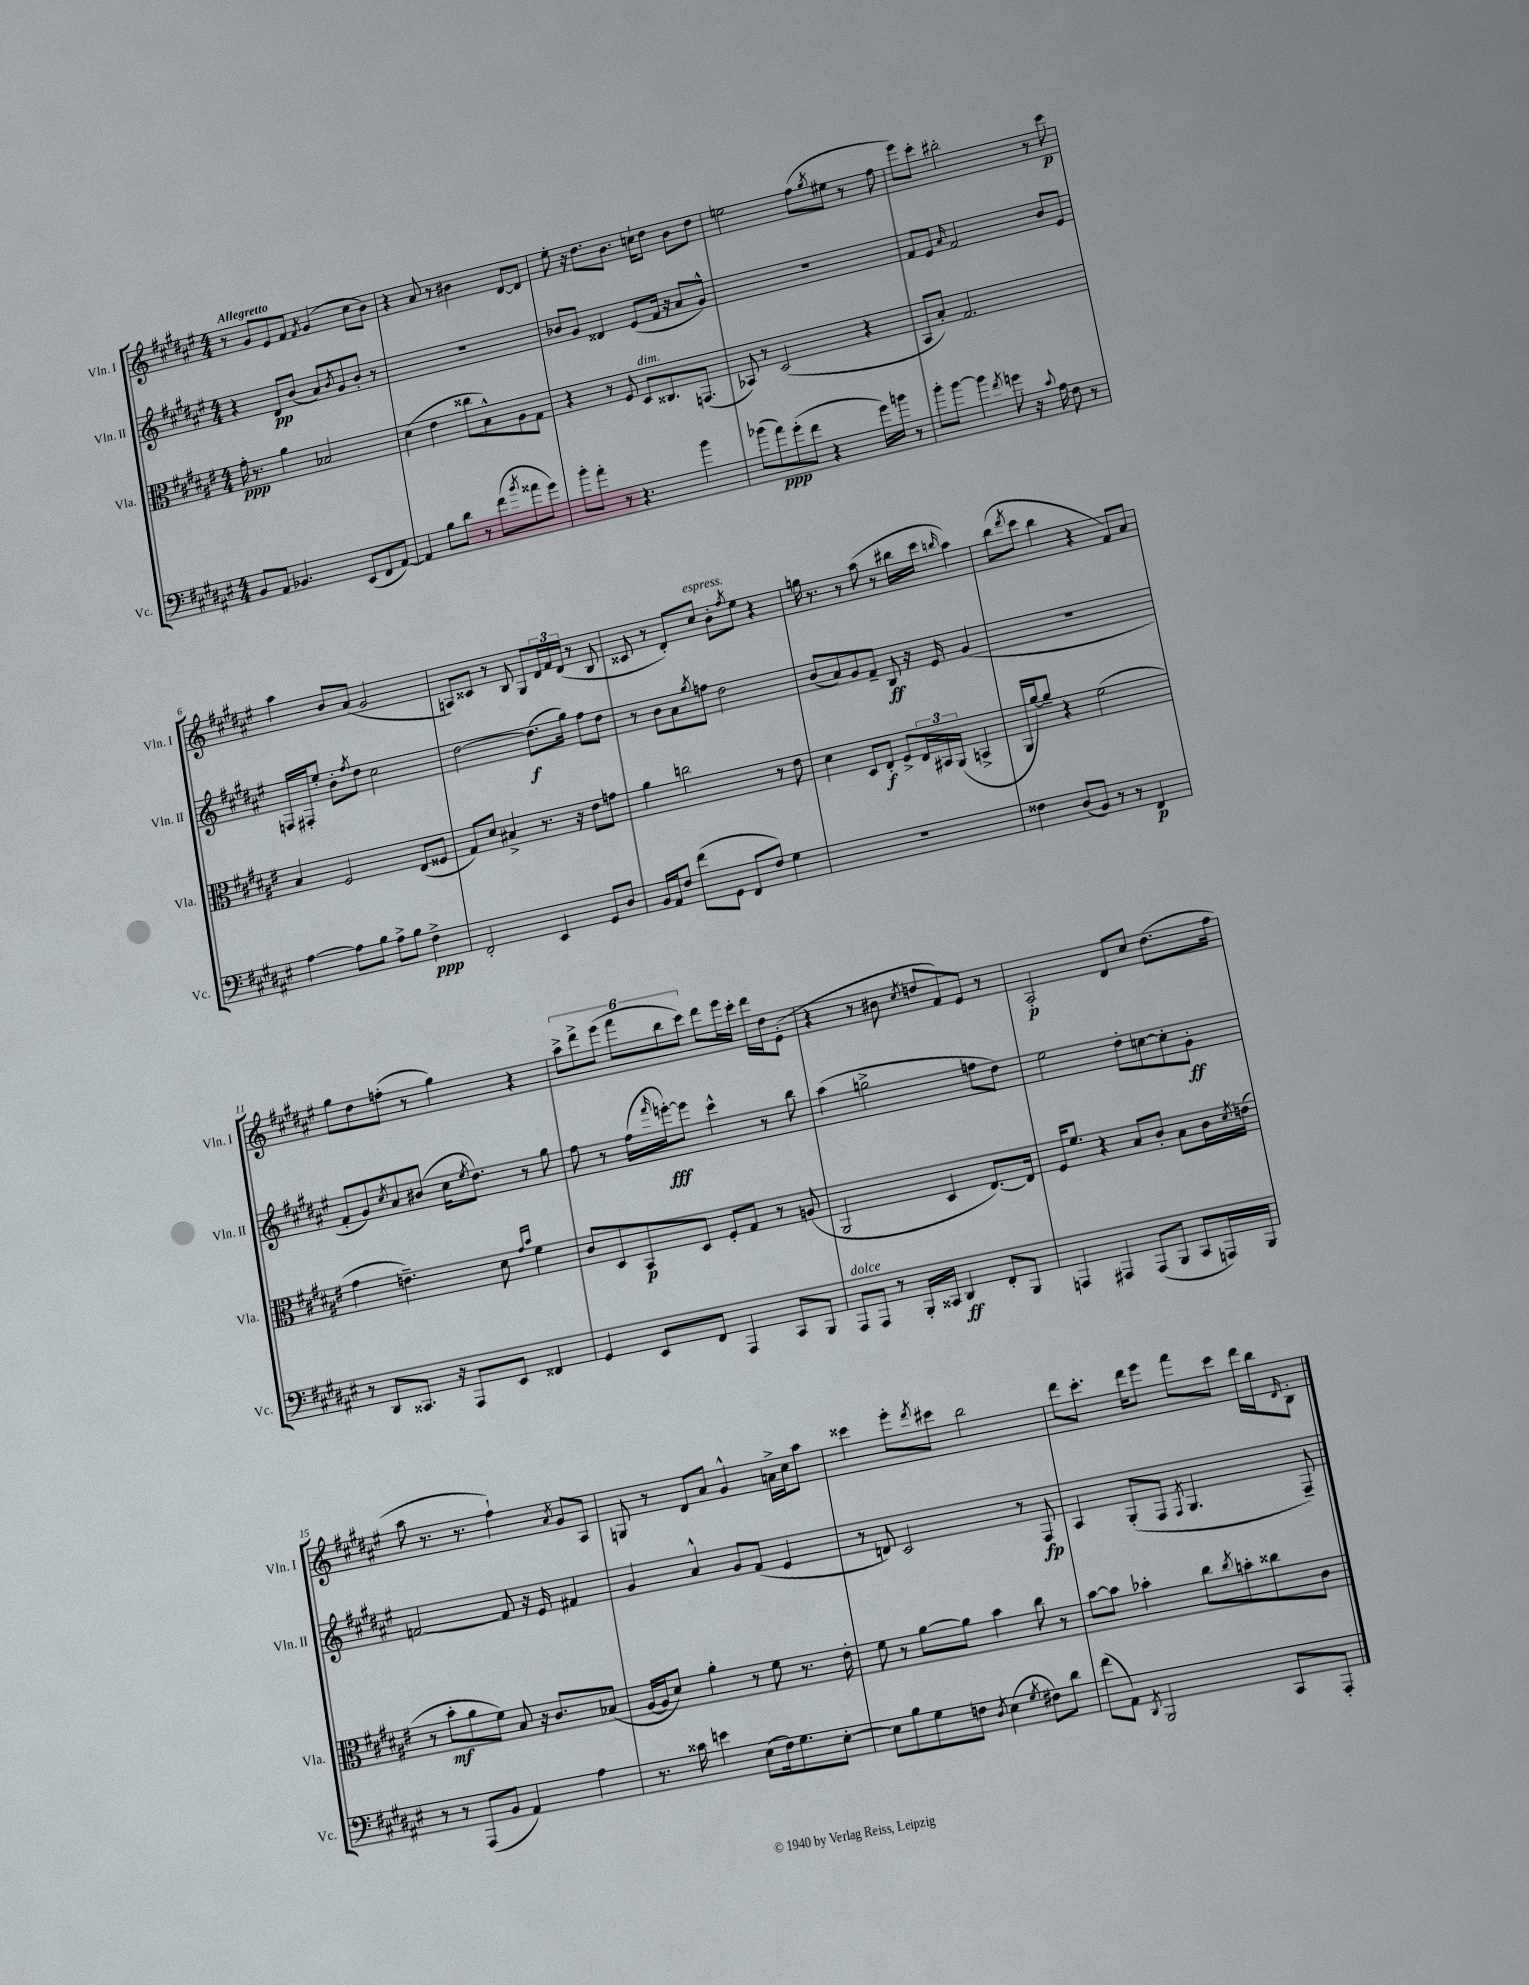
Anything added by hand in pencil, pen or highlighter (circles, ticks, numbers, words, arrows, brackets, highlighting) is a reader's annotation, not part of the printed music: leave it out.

**kern	**dynam	**kern	**dynam	**kern	**dynam	**kern	**dynam
*part4	*part4	*part3	*part3	*part2	*part2	*part1	*part1
*staff4	*staff4	*staff3	*staff3	*staff2	*staff2	*staff1	*staff1
*I"Vc.	*	*I"Vla.	*	*I"Vln. II	*	*I"Vln. I	*
*I'Vc.	*	*I'Vla.	*	*I'Vln. II	*	*I'Vln. I	*
*clefF4	*	*clefC3	*	*clefG2	*	*clefG2	*
*k[f#c#g#d#a#e#]	*	*k[f#c#g#d#a#e#]	*	*k[f#c#g#d#a#e#]	*	*k[f#c#g#d#a#e#]	*
*M4/4	*	*M4/4	*	*M4/4	*	*M4/4	*
=1	=1	=1	=1	=1	=1	=1	=1
!	!	!	!	!	!	!LO:TX:a:B:t=Allegretto	!
8BB/L	.	16g#'\	ppp	4r	.	8r	.
.	.	8.r	.	.	.	.	.
8AA#/J	.	.	.	.	.	8g#/L	.
4.BB-X/	.	4a#\	.	8d#/L	pp	8e#/	.
.	.	.	.	(8b/J	.	8f#/J	.
.	.	.	.	.	.	8qf#/	.
.	.	2B-X/	.	8a#/L)	.	(4g#/	.
.	.	.	.	8qb/	.	.	.
(8EE#/L	.	.	.	8g#/	.	.	.
8FF#/	.	.	.	8b'/J	.	8cc#\L	.
[8AA#/J)	.	.	.	8r	.	8b\J)	.
=2	=2	=2	=2	=2	=2	=2	=2
4AA#/]	.	(4d#\	.	1r	.	4r	.
8B\L	.	4e#\	.	.	.	8a#/	.
8d#\J	.	.	.	.	.	8r	.
8r	.	8cc##X\L	.	.	.	4b#X\	.
(8f#\L	.	8B^^\)	.	.	.	.	.
8qb/	.	.	.	.	.	.	.
8a##X\	.	8A#\	.	.	.	[8d#/L	.
8g#\J)	.	8G#\J	.	.	.	8d#/J]	.
=3	=3	=3	=3	=3	=3	=3	=3
8b'\L	.	4r	.	8b-X/L	.	8ee#'\	.
8a#'\J	.	.	.	8g#/J	.	16r	.
.	.	.	.	.	.	8.dd#\L	.
8r	.	8r	.	4d##X/	.	.	.
4.r	.	8F#/	.	.	.	8.b\J	.
!	!	!LO:TX:a:i:t=dim.	!	!	!	!	!
.	.	8D#/L	.	(8e#/L	.	.	.
.	.	.	.	.	.	16ccn`\KL	.
.	.	8.C##X/	.	16f#/Jk	.	8dd#\J	.
.	.	.	.	16r	.	.	.
4b\	.	.	.	8a#/L	.	8b\L	.
.	.	(8.GGn/J	.	.	.	.	.
.	.	.	.	8g#^^/J)	.	8dd#\J	.
=4	=4	=4	=4	=4	=4	=4	=4
(8b-X\L	.	8BB-X/)	.	1r	.	2een\	.
8a#\)	ppp	8r	.	.	.	.	.
(8g#'\	.	(2D#/	.	.	.	.	.
8f#\J	.	.	.	.	.	.	.
4r	.	.	.	.	.	(8ff#\L	.
.	.	.	.	.	.	8qgg#/	.
.	.	.	.	.	.	8ee#X\J	.
16g#\LL)	.	4r	.	.	.	8r	.
16bn\JJ	.	.	.	.	.	.	.
8r	.	.	.	.	.	8ff#\	.
=5	=5	=5	=5	=5	=5	=5	=5
8b'\L	.	8BB/L	.	8f#/L	.	8eee#\L)	.
[8b\J	.	8B'/J)	.	8e#/J	.	8ccc#'\J	.
.	.	.	.	16qqa#/	.	.	.
4b\]	.	2.G#/	.	2f#/	.	2bb#X'\	.
8qf#/	.	.	.	.	.	.	.
8gn\	.	.	.	.	.	.	.
16r	.	.	.	.	.	.	.
8qqc#/	.	.	.	.	.	.	.
16A#\	.	.	.	.	.	.	.
8F#\	.	.	.	8b/L	.	8r	.
8r	.	.	.	8e#/J	.	8ccc#\	p
!!LO:LB:g=z
=6	=6	=6	=6	=6	=6	=6	=6
[4A#\	.	4B/	.	16Fn/LL	.	4aa#\	.
.	.	.	.	16F#X'/J	.	.	.
.	.	.	.	8ee#'/J	.	.	.
8A#\L]	.	2F#/	.	8b'\L	.	8b/L	.
.	.	.	.	8qff#/	.	.	.
8B\J	.	.	.	8dd#\J	.	(8a#/J	.
8A#^\L	.	.	.	2cc#\	.	2g#/	.
8B\J	.	.	.	.	.	.	.
4F#^\	ppp	(8E#/L	.	.	.	.	.
.	.	8F##X/J	.	.	.	.	.
=7	=7	=7	=7	=7	=7	=7	=7
2FF#'/	.	8G#/L)	.	[2dd#\	.	8An/L)	.
.	.	8d#/J	.	.	.	8c##X/J	.
.	.	4B#X^/	.	.	.	8r	.
.	.	.	.	.	.	8B/	.
4EE#/	.	8.r	.	(8.dd#\L]	f	8G#/L	.
.	.	.	.	.	.	24d#/L	.
.	.	.	.	.	.	24f#/	.
.	.	16r	.	16gg#\Jk)	.	.	.
.	.	.	.	.	.	(24d#/JJ	.
8GG#/L	.	8e#\L	.	8ff#\L	.	8r	.
8D#/J	.	8gn\J	.	8dd#\J	.	8B/	.
=8	=8	=8	=8	=8	=8	=8	=8
16BB/LL	.	4a#\	.	8r	.	8c##X/	.
16AA#/J	.	.	.	.	.	.	.
8F#/J	.	.	.	8b\L	.	8r	.
(8f#\L	.	2ccn\	.	8a#\	.	8d#'/L)	.
.	.	.	.	8qgg#/	.	.	.
!	!	!	!	!	!	!LO:TX:a:i:t=espress.	!
8GG#\J	.	.	.	8ffn\J	.	8cc#/J	.
8FF#/L	.	.	.	2dd#\	.	8b'\L	.
.	.	.	.	.	.	8qff#/	.
8F#/J)	.	.	.	.	.	8ee#\J	.
4G#\	.	8r	.	.	.	4r	.
.	.	8e#\	.	.	.	.	.
=9	=9	=9	=9	=9	=9	=9	=9
1r	.	4d#\	.	(8b/L	.	16ggn\	.
.	.	.	.	.	.	8.r	.
.	.	.	.	8a#/)	.	.	.
.	.	8D#/L	.	8g#/	.	8r	.
.	.	8E#'/J	f	8f#~/J	.	(8aa#\	.
.	.	8F#^/L	.	8B/	ff	8r	.
.	.	24E#/L	.	16r	.	16bb#X\LL	.
.	.	24BB#X/	.	.	.	.	.
.	.	.	.	16e#/	.	16ccc#\JJ	.
.	.	(24AA#/JJ	.	.	.	.	.
.	.	.	.	.	.	16qqbbn/	.
.	.	4BBn^/	.	(4g#/	.	4aa#\)	.
=10	=10	=10	=10	=10	=10	=10	=10
4F##X\	.	16AA#/LL	.	1r	.	(8bb\L	.
.	.	[16a#/J)	.	.	.	.	.
.	.	.	.	.	.	8qddd#/	.
.	.	8a#~/J]	.	.	.	8ccc#\J	.
(8D#/L	.	4r	.	.	.	4bb\	.
8BB/J)	.	.	.	.	.	.	.
8r	.	(2f#\	.	.	.	4r	.
8r	.	.	.	.	.	.	.
4FF#/	p	.	.	.	.	8f#/L)	.
.	.	.	.	.	.	8a#/J	.
!!LO:LB:g=z
=11	=11	=11	=11	=11	=11	=11	=11
8r	.	4g#\	.	8f#'/L	.	8gg#\L	.
8DD#/L	.	.	.	8g#/)	.	8dd#\	.
.	.	.	.	8qcc#/	.	.	.
8.CC##X/J	.	4.en~\)	.	8a#/	.	(8ffn'\J	.
.	.	.	.	(8b#X/J	.	8r	.
16r	.	.	.	.	.	.	.
8AAA#/L	.	.	.	16cc#\KL	.	4gg#\)	.
.	.	.	.	8qee#/	.	.	.
.	.	.	.	8.dd#\J)	.	.	.
8EE#/J	.	8d#\	.	.	.	.	.
.	.	16qqg#/LL	.	.	.	.	.
.	.	16qqb/JJ	.	.	.	.	.
4FF##X/	.	4f#\	.	8r	.	4r	.
.	.	.	.	8gg#\	.	.	.
=12	=12	=12	=12	=12	=12	=12	=12
4GG#/	.	8c#/L	.	8ff#\	.	12aa#^\L	.
.	.	.	.	.	.	12ddd#^\	.
.	.	8D#/	.	8r	.	.	.
.	.	.	.	.	.	(12eee#\J	.
8EE#/L	.	8BB/	p	(16ff#\LL	.	12fff#\L	.
.	.	.	.	16qqfff#/	.	.	.
.	.	.	.	[16eeen'\J)	fff	.	.
.	.	.	.	.	.	12bb\	.
8FF#/J	.	8D#/J	.	8eee\J]	.	.	.
.	.	.	.	.	.	12ccc#\J)	.
4AAA#/	.	8F#'/L	.	4ccc#^^\	.	8ddd#\L	.
.	.	8G#/J	.	.	.	16eee#\L	.
.	.	.	.	.	.	16ccc#'\JJ	.
8CC#/L	.	8r	.	8r	.	16ddd#\LL	.
.	.	.	.	.	.	16dd#\J	.
8BBB/J	.	(8An/	.	8bb\	.	(8e#'\J	.
=13	=13	=13	=13	=13	=13	=13	=13
!LO:TX:a:i:t=dolce	!	!	!	!	!	!	!
8AAA#/L	.	2AA#/	.	(4aa#\	.	4r	.
8AAA#/J	.	.	.	.	.	.	.
8r	.	.	.	2ggn^\	.	8r	.
16BBB'/LL	.	.	.	.	.	8b#X\	.
16CC##X/JJ	.	.	.	.	.	.	.
.	.	.	.	.	.	8qcc#/	.
4DD#/	ff	4D#/	.	.	.	8ddn/L	.
.	.	.	.	.	.	8f#/)	.
8FF#'/L	.	[8.E#/L)	.	8ffn\L	.	8e#/J	.
8BBB/J	.	.	.	8dd#\J)	.	8r	.
.	.	16E#/Jk]	.	.	.	.	.
=14	=14	=14	=14	=14	=14	=14	=14
4AAAn/	.	16F#/KL	.	2ee#\	.	2A#'/	p
.	.	8.f#/J	.	.	.	.	.
4AAA#X/	.	4r	.	.	.	.	.
(8AAA#/L	.	8B/L	.	8dd#'\L	.	8d#/L	.
8BBB/J	.	8c#'/J	.	[8ccn\	.	8cc#/J	.
8CC#/L	.	8B\L	.	8cc'\]	.	(8.dd#\L	.
16AAAn/L)	.	16c#\L	.	8g#'\J	ff	.	.
.	.	8qd#/	.	.	.	.	.
16BBB/JJ	.	(16en\JJ	.	.	.	16ff#\Jk	.
!!LO:LB:g=z
=15	=15	=15	=15	=15	=15	=15	=15
8r	.	8r	.	[2fn/	.	8aa#\	.
8r	.	8b'\L	mf	.	.	8.r	.
(8AAA#/L	.	8a#\	.	.	.	.	.
.	.	.	.	.	.	8.r	.
8BB/J	.	8f#\J)	.	.	.	.	.
4AA#/)	.	8B/	.	8f/]	.	4ff#`\)	.
.	.	16r	.	16r	.	.	.
.	.	8.c#/L	.	16e#/	.	.	.
.	.	.	.	.	.	8qa#/	.
4A#\	.	.	.	4f#X/	.	8g#/L	.
.	.	(8B-X/J	.	.	.	8A#/J	.
=16	=16	=16	=16	=16	=16	=16	=16
8.r	.	[16A#/LL	.	4g#/	.	8Gn/	.
.	.	16A#/J]	.	.	.	.	.
.	.	8d#/J)	.	.	.	8r	.
16c##X\	.	.	.	.	.	.	.
4en\	.	4a#'\	.	4a#^^/	.	8d#/L	.
.	.	.	.	.	.	8a#/J	.
(8E#\L	.	8r	.	8g#/L	.	4g#^^/	.
16F#\k)	.	8f#\	.	(8f#/J	.	.	.
8.G#\	.	.	.	.	.	.	.
.	.	8.r	.	4e#/	.	16an^\LL	.
.	.	.	.	.	.	16cc#\J	.
[8E#'\J	.	.	.	.	.	8aa#\J	.
.	.	16e#'\	.	.	.	.	.
=17	=17	=17	=17	=17	=17	=17	=17
8E#\L]	.	8f#\	.	8r	.	4ccc##X\	.
8B\	.	8r	.	8dn/)	.	.	.
8G#\	.	[8a#\L	.	2c#/	.	8eee#'\L	.
.	.	.	.	.	.	8qddd#/	.
8Fn\J	.	8a#\J]	.	.	.	8ccc#X\J	.
8qD#/	.	.	.	.	.	.	.
(4E#\	.	4b\	.	.	.	2bb\	.
8qG#/	.	.	.	.	.	.	.
8F#X\L)	.	8cc#\	.	8r	.	.	.
8d#\J	.	8r	.	8F#/	fp	.	.
=18	=18	=18	=18	=18	=18	=18	=18
(8f#\L	.	[8b\L	.	4A#/	.	8ddd#\L	.
8AA#\J)	.	8b\J]	.	.	.	8.ccc#'\J	.
8qDD#/	.	.	.	.	.	.	.
2BBB/	.	4b-X'\	.	(8G#'/L	.	.	.
.	.	.	.	.	.	16ddd#\KL	.
.	.	.	.	8F#/J	.	8eee#\J	.
.	.	.	.	8qF#/	.	.	.
.	.	8cc#\L	.	4.G#/	.	8fff#\L	.
.	.	8qcc#/	.	.	.	.	.
.	.	8bn'\	.	.	.	8ccc#\J	.
8CC#/L	.	8cc##X\	.	.	.	16ddd#\LL	.
.	.	.	.	.	.	16bb\J	.
.	.	.	.	.	.	16qqd#/	.
8AAA#'/J	.	8c#\J	.	8F#~/)	.	8B'\J	.
==	==	==	==	==	==	==	==
*-	*-	*-	*-	*-	*-	*-	*-
